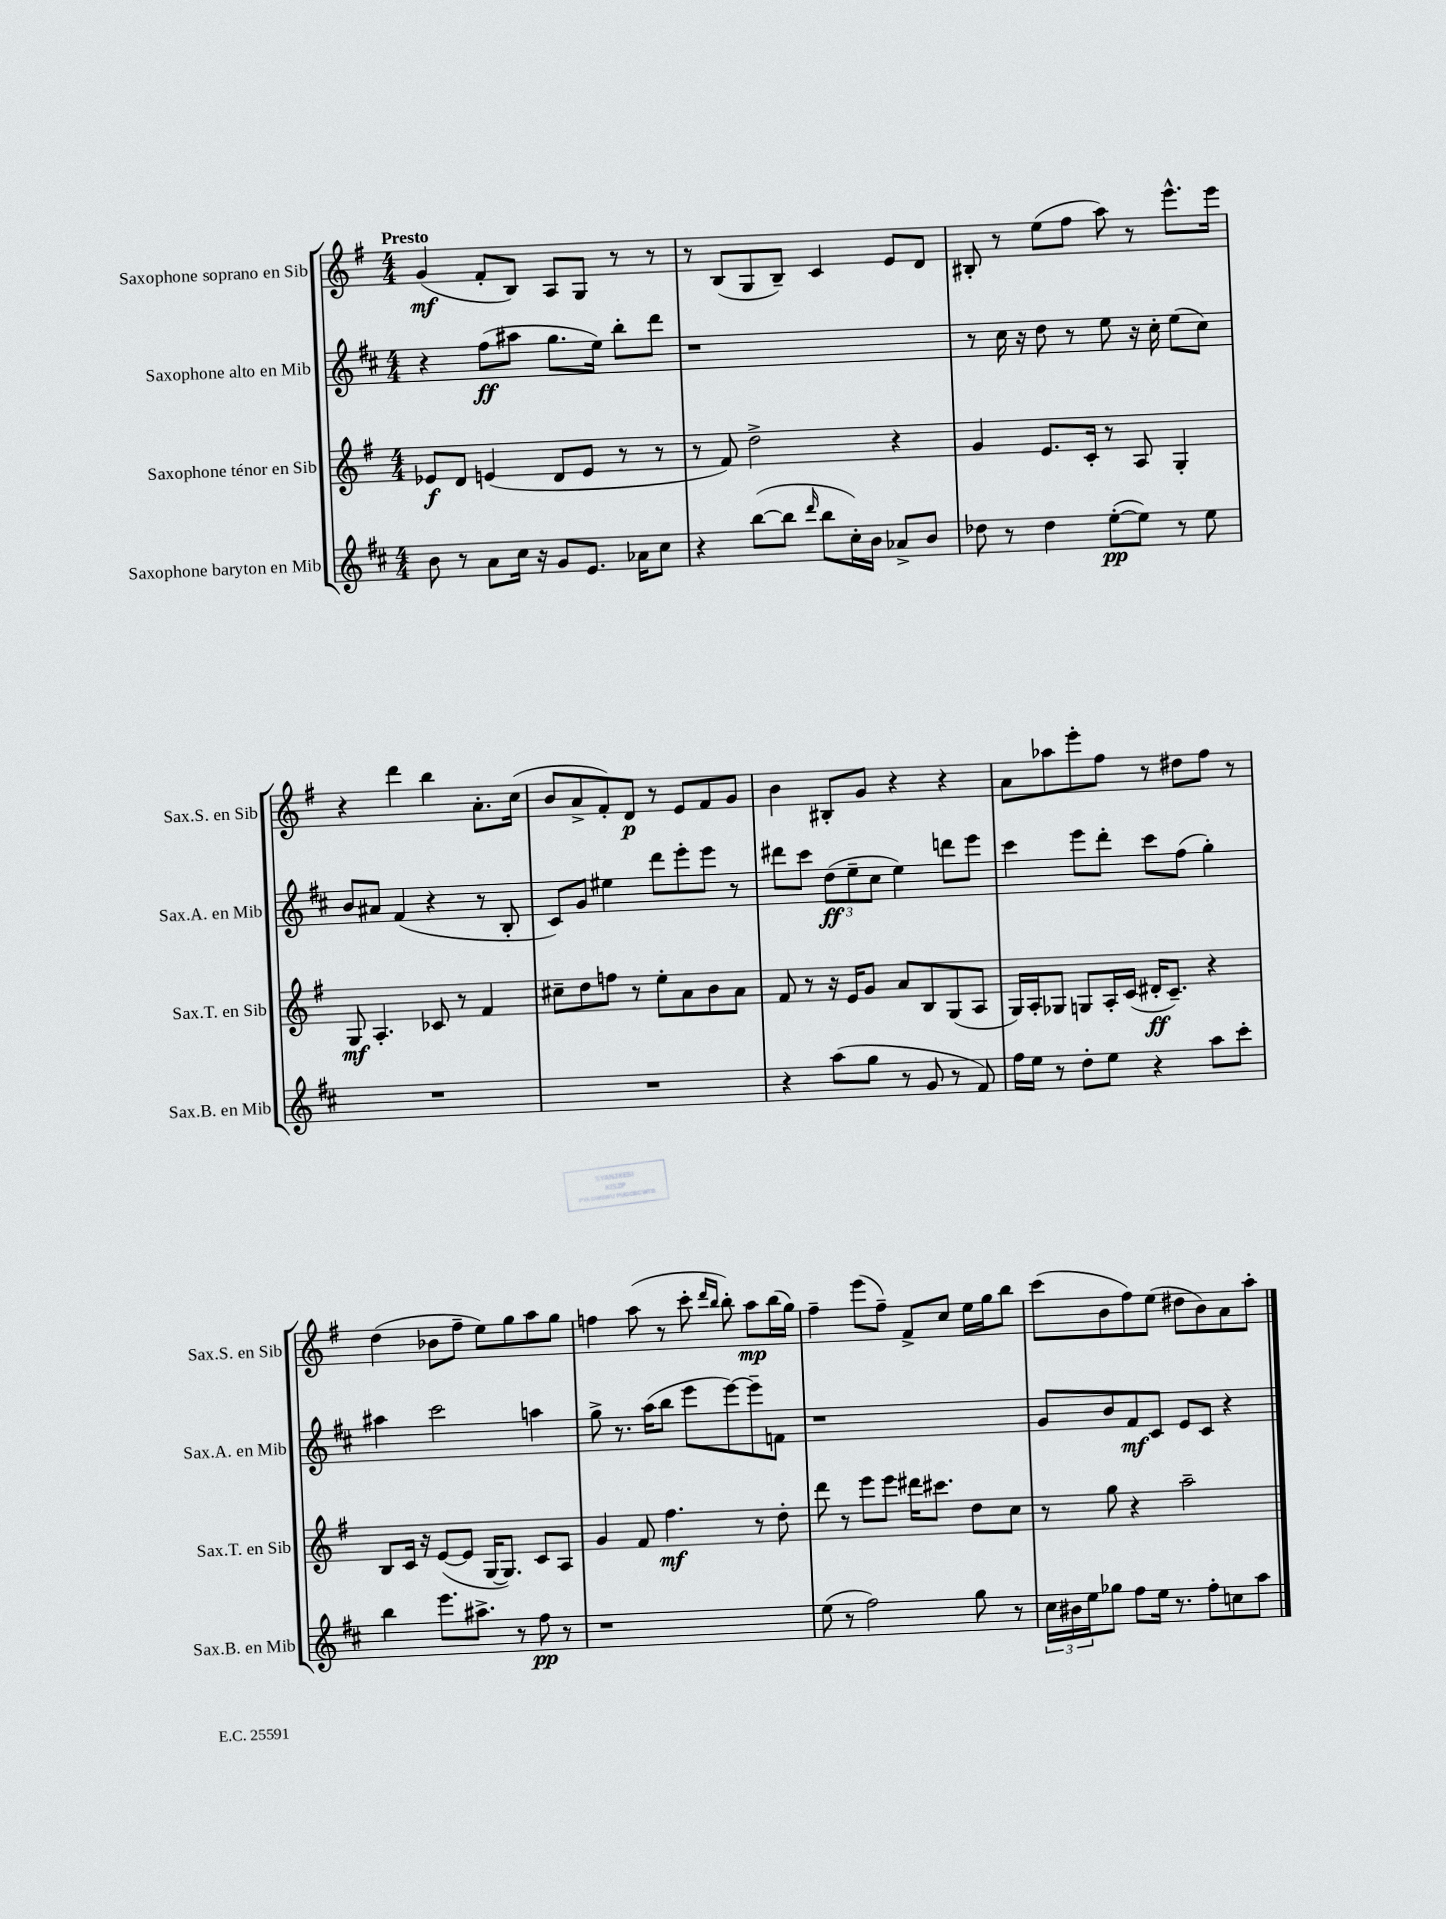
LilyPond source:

<<
\new StaffGroup <<
\new Staff = "s0" \with { instrumentName = "Saxophone soprano en Sib" shortInstrumentName = "Sax.S. en Sib" } {
    \clef treble \key g \major \numericTimeSignature \time 4/4 \tempo "Presto"
    g'4\mf( fis'8-. b8) a8 g8 r8 r8 |
    r8 b8( g8 b8--) c'4 e'8 d'8 |
    bis8-. r8 e''8( fis''8 a''8) r8 e'''8.-^ e'''16 |
    r4 d'''4 b''4 a'8.-. c''16( |
    b'8 a'8-> fis'8-.) d'8\p r8 e'8 fis'8 g'8 |
    b'4 bis8-. g'8 r4 r4 |
    a'8 aes''8 e'''8-. fis''8 r8 dis''8 fis''8 r8 |
    d''4( bes'8 fis''8-- e''8) g''8 a''8 g''8 |
    f''4 a''8( r8 c'''8-. \grace { d'''16 b''16 } b''8-.) a''8\mp b''16( g''16) |
    fis''4-- e'''8( fis''8--) fis'8-> c''8 e''16 g''16 b''8 |
    c'''8( b'8 fis''8) e''8( dis''8 b'8) a'8 a''8-. \bar "|." |
}
\new Staff = "s1" \with { instrumentName = "Saxophone alto en Mib" shortInstrumentName = "Sax.A. en Mib" } {
    \clef treble \key d \major \numericTimeSignature \time 4/4
    r4 fis''8\ff( ais''8 g''8. e''16) b''8-. d'''8 |
    r1 |
    r8 cis''16 r16 d''8 r8 e''8 r16 cis''16-. e''8( cis''8) |
    b'8 ais'8 fis'4( r4 r8 b8-. |
    cis'8) g'8 eis''4 d'''8 e'''8-. e'''8 r8 |
    dis'''8 cis'''8 \tuplet 3/2 { d''8\ff( e''8-- cis''8 } e''4) d'''8 e'''8 |
    cis'''4 e'''8 d'''8-. cis'''8 fis''8( g''4-.) |
    ais''4 cis'''2 a''4 |
    g''8-> r8. a''16( b''8 e'''8 e'''8~) e'''8-- f'8 |
    r1 |
    g'8 b'8 fis'8\mf cis'8 e'8 cis'8 r4 \bar "|." |
}
\new Staff = "s2" \with { instrumentName = "Saxophone ténor en Sib" shortInstrumentName = "Sax.T. en Sib" } {
    \clef treble \key g \major \numericTimeSignature \time 4/4
    ees'8\f d'8 e'4( d'8 e'8 r8 r8 |
    r8 fis'8) d''2-> r4 |
    g'4 e'8. c'16-. r8 a8 g4-. |
    g8\mf a4.-. ces'8 r8 fis'4 |
    cis''8-- d''8 f''8 r8 e''8-. a'8 b'8 a'8 |
    fis'8 r8 r16 e'16 g'8 a'8 b8 g8( a8 |
    g16) a16-. ges8 g8 a16-. c'16( dis'16-.\ff c'8.--) r4 |
    b8 c'16 r16 e'8~( e'8 g16~ g8.) c'8 a8 |
    g'4 fis'8 fis''4.\mf r8 d''8-. |
    d'''8 r8 e'''8 e'''8 dis'''16 cis'''8. d''8 c''8 |
    r8 g''8 r4 a''2-- \bar "|." |
}
\new Staff = "s3" \with { instrumentName = "Saxophone baryton en Mib" shortInstrumentName = "Sax.B. en Mib" } {
    \clef treble \key d \major \numericTimeSignature \time 4/4
    b'8 r8 a'8 cis''16 r16 g'8 e'8. aes'16 cis''8 |
    r4 b''8~( b''8 \grace { d'''16 } b''8 cis''16-.) b'16 aes'8-> b'8 |
    des''8 r8 des''4 e''8~-.\pp( e''8) r8 e''8 |
    R1 |
    R1 |
    r4 a''8( g''8 r8 g'8 r8 fis'8) |
    fis''16 e''16 r8 d''8-. e''8 r4 a''8 cis'''8-. |
    b''4 e'''8. ais''8.-> r8 fis''8\pp r8 |
    r1 |
    e''8( r8 fis''2) g''8 r8 |
    \tuplet 3/2 { cis''16 bis'16 e''16 } ges''8 fis''8 e''16 r8. fis''8-. c''8 a''8 \bar "|." |
}
>>
>>
\layout { \context { \Score \remove "Bar_number_engraver" } }
